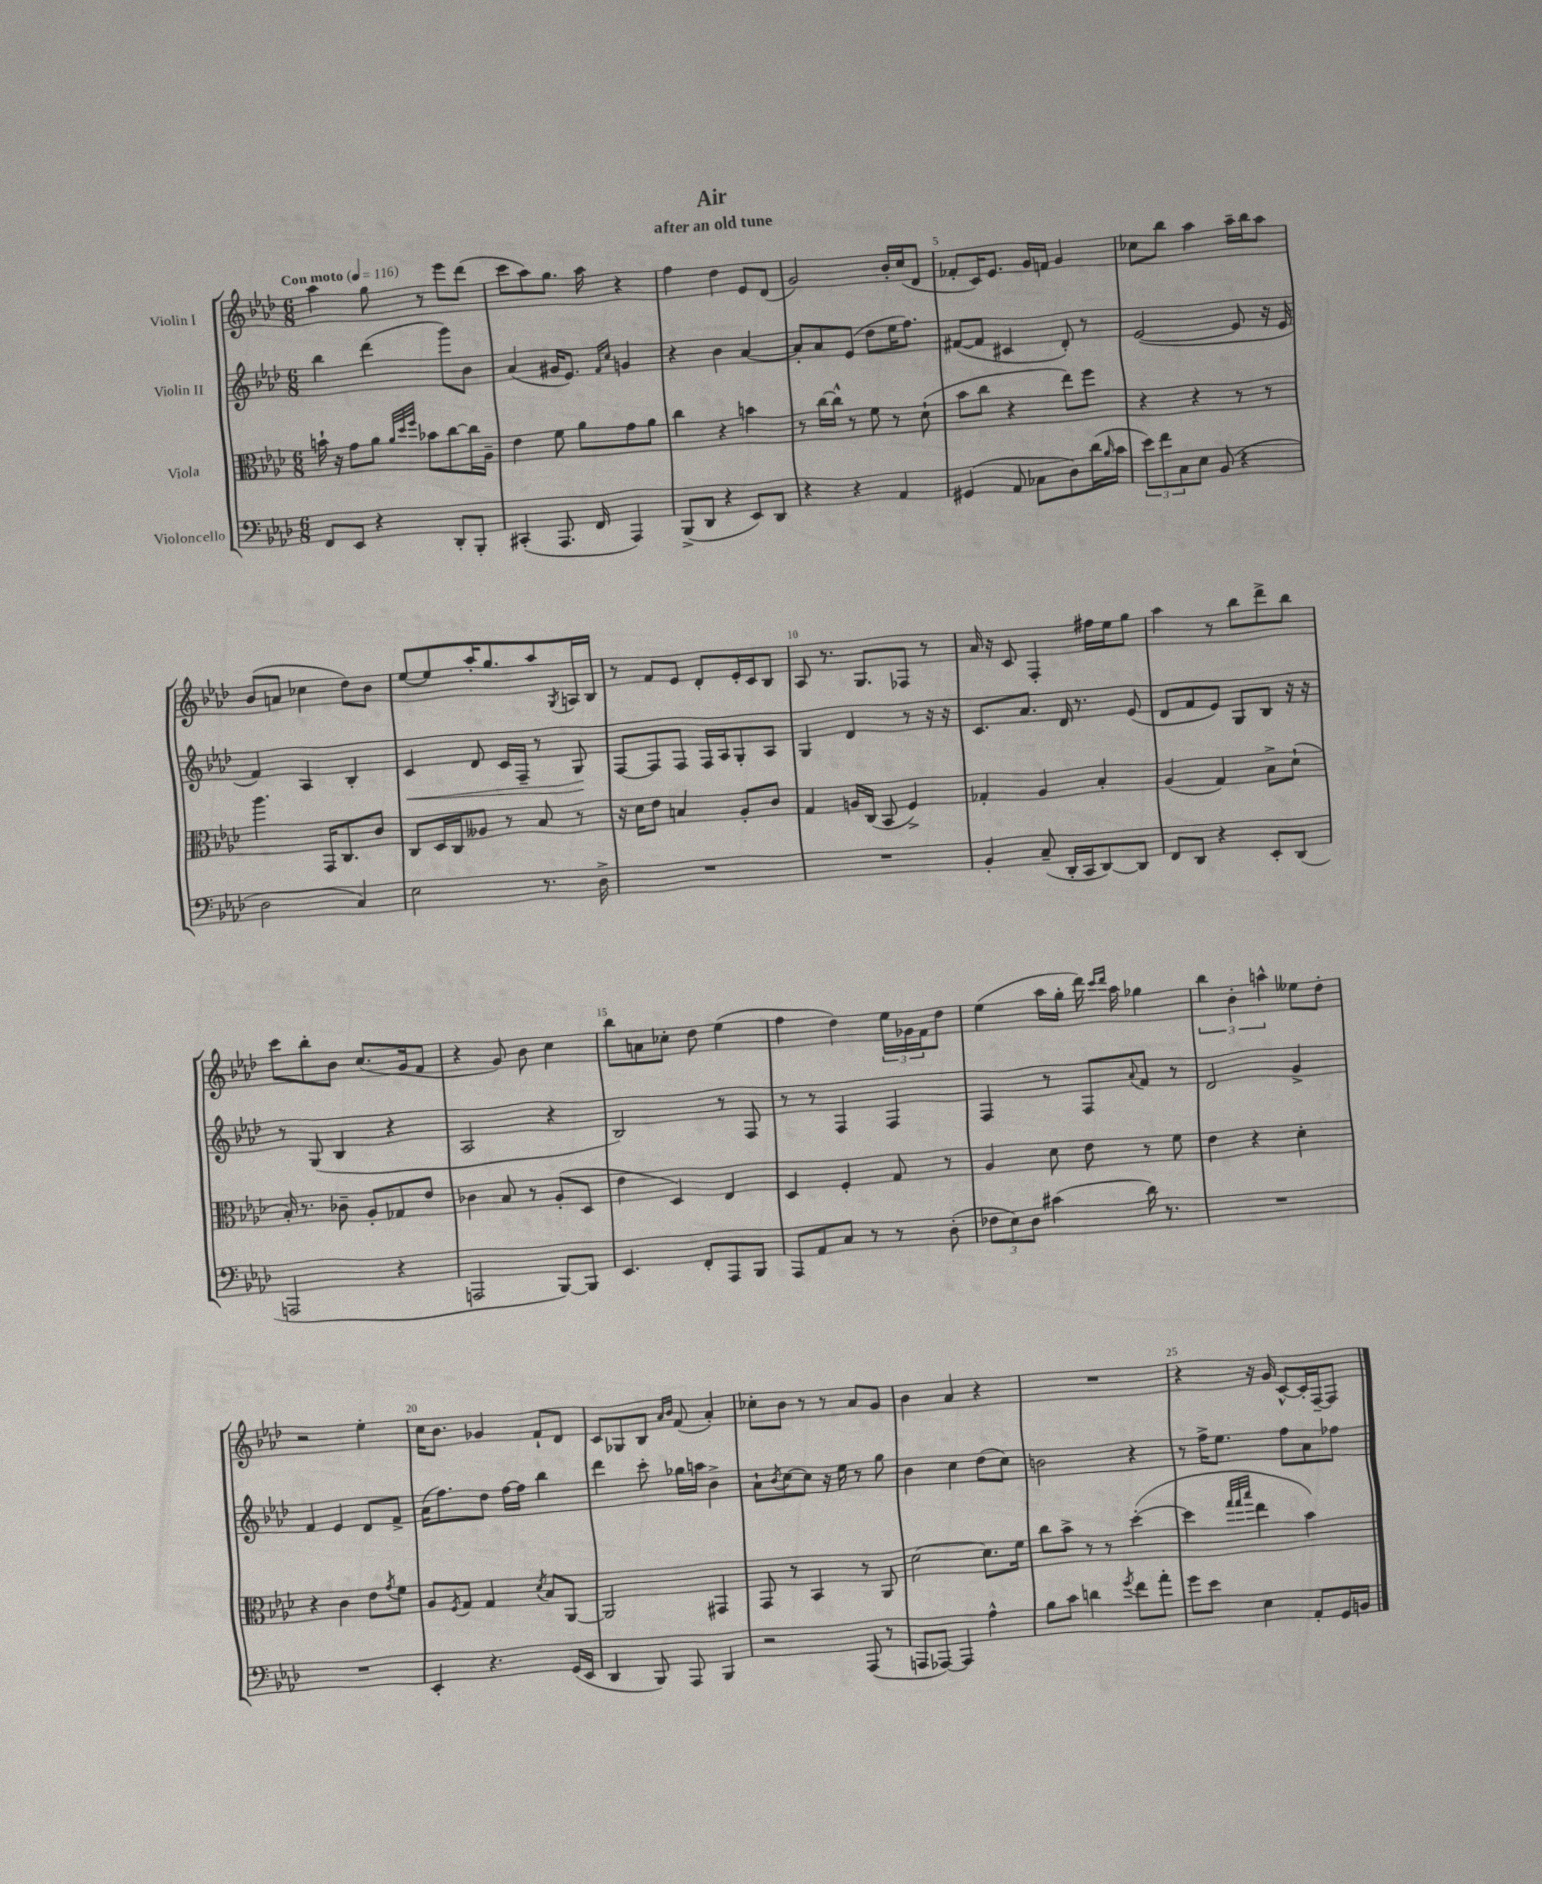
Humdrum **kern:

**kern	**kern	**kern	**kern
*staff4	*staff3	*staff2	*staff1
*clefF4	*clefC3	*clefG2	*clefG2
*k[b-e-a-d-]	*k[b-e-a-d-]	*k[b-e-a-d-]	*k[b-e-a-d-]
*M6/8	*M6/8	*M6/8	*M6/8
*MM116	*MM116	*MM116	*MM116
8FF	16b`	4bb-	4aa-
.	16r	.	.
8EE-	8g	.	.
4r	8a-	(4ddd-	8gg
.	32qqa-	.	.
.	32qqdd-	.	.
.	32qqff	.	.
.	8b-	.	8r
8DD-'	[8cc	8ggg)	8eee-
8BBB-'	16cc]	8b-	(8ddd-
.	16A-~	.	.
=	=	=	=
(4CC#'	4e-	(4a-	8ccc
.	.	.	8aa-)
8.AAA-	8f	16g#	8.gg
.	.	8.e-)	.
.	8a-	.	.
16FF	.	.	16aa-
.	.	16qqf	.
.	.	16qqcc	.
4AAA-)	8g	4g	4r
.	8a-	.	.
=	=	=	=
(8BBB-^	4cc	4r	4ff
8DD-	.	.	.
4r	4r	4b-	4dd-
8EE-)	4b	[4a-	8e-
8DD-	.	.	(8d-
=	=	=	=
4r	8r	8a-']	2g)
.	[16cc	8a-	.
.	16cc^^]	.	.
4r	8r	(8e-	.
.	8f	8dd-	.
4AA-	8r	16ee-	16b-'
.	.	8.ff)	(16cc
.	(8d-`	.	8d-
=	=	=	=
(4GG#	8b-	([8f#	8f-'
.	8cc	8f#]	16c)
.	.	.	8.e-
8AA-	4r	4c#	.
8C-	.	.	16g
.	.	.	16f
8D-)	8ee-)	8d-')	4g
(16d-	8ff	8r	.
16qqB-	.	.	.
16c	.	.	.
=	=	=	=
12e-)	4r	([2e-	8cc-
12f	.	.	.
.	.	.	8bb-
12C	.	.	.
8E-	4r	.	4aa-
(8BB-	.	.	.
4r	8r	8e-]	16aa-~
.	.	.	16bb-
.	8r	16r	8aa-
.	.	16e-	.
=	=	=	=
2D-	4.aa-	4f)	(8b-
.	.	.	8a
.	.	4A-	4cc-
.	16GG	.	.
.	8.C	.	.
4C)	.	4B-'	8dd-)
.	8c	.	8b-
=	=	=	=
2E-	8C	4c	[8ee-
.	16D-	.	8ee-]
.	16C	.	.
.	8A--	8d-	16aa-'
.	.	.	8.gg
.	8r	16c	.
.	.	16F~	.
8.r	8B-	8r	8aa-
.	.	.	8qG
.	8r	8G	16A
16D-^	.	.	16B-
=	=	=	=
2.r	16r	[8F	8r
.	16d-	.	.
.	8e-	8F]	8f
.	4B	8F	8e-
.	.	16F	8d-'
.	.	16A-	.
.	8A-'	8G'	16e-'
.	.	.	16c
.	8c	8A-	8B-
=	=	=	=
2.r	4G	4G	8A-
.	.	.	8.r
.	16A	4d-	.
.	(16C	.	8.G
.	8BB-	.	.
.	4F^)	8r	8F-
.	.	16r	8r
.	.	16r	.
=	=	=	=
4BB-'	4G-'	8.c	16a-
.	.	.	16r
.	.	.	8c
.	.	8.a-	.
(8C~	4A-	.	4F'
16DD-'	.	16d-	.
16CC	.	8.r	.
[8DD-)	4B-'	.	16ff#
.	.	.	16ee-
8DD-]	.	(8e-	8gg
=	=	=	=
8FF	(4A-	8d-	4aa-
8DD-	.	8f	.
4r	4G)	8e-)	8r
.	.	8G	8bb-
8EE-'	8B-^	8B-	8ddd-^
(8DD-	(8d-`	16r	8bb-
.	.	16r	.
=	=	=	=
2AAA	16B-')	8r	8ccc
.	8.r	.	.
.	.	(8G	8bb-'
.	8c-~	4B-	8b-
.	8A-'	.	(8.cc
4r	8G-	4r	.
.	.	.	16g
.	8e-	.	8f
=	=	=	=
2AAA	4c-	2A-	4r
.	8B-	.	8g)
.	8r	.	8b-
[8BBB-)	(8A-'	4r	4cc
8BBB-]	8D-	.	.
=	=	=	=
4.EE-	4e-	2B-)	8bb-
.	.	.	8a
.	4D-)	.	8cc-'
8FF'	.	.	8dd-
8AAA-	4E-	8r	(4ee-
8BBB-	.	8F	.
=	=	=	=
8AAA-	4D-	8r	4ff
8AA-	.	8r	.
8C	4F'	4F	4dd-)
8r	.	.	.
8r	8G	4F	24ee-
.	.	.	24g-
.	.	.	24f
(8D-'	8r	.	8dd-
=	=	=	=
12F-	4A-	4F	(4ee-
12E-)	.	.	.
12D-	.	.	.
(4c#	8d-	8r	16aa-
.	.	.	16gg'
.	8e-	8F	16ddd-)
.	.	.	16qqccc
.	.	.	16qqddd-
.	.	.	16aa-
.	.	8qqa-	.
16d-)	8r	8f	4gg-
8.r	.	.	.
.	8f	8r	.
=	=	=	=
2.r	4e-	2d-	6bb-
.	.	.	6b-'
.	4r	.	.
.	.	.	6aa^^
.	4d-'	4g^	8ee--
.	.	.	8dd-'
=	=	=	=
2.r	4r	4f	2r
.	4c	4e-	.
.	8e-	8d-	4ee-'
.	8qg	.	.
.	8f	8f^	.
=	=	=	=
4EE-'	8A-	(16a-	16cc
.	.	8.ff)	8.b-
.	8qF	.	.
.	8G	.	.
4.r	4G	8dd-	4g-
.	.	[16ff	.
.	.	16ff]	.
.	8qd-	.	.
.	8B-	4bb-	8f`
(16GG	[8AA-	.	8d-
16EE-	.	.	.
=	=	=	=
4DD-	2AA-]	4ddd-	8c
.	.	.	8G-
8BBB-)	.	8ccc'	8B-
.	.	.	16qqa-
.	.	.	16qqb-
8AAA-	.	16gg-	(8f
.	.	16aa	.
4BBB-	4GG#	4b-^	4a-')
=	=	=	=
2r	8GG	8a-`	8cc-'
.	.	8qb-	.
.	8r	[8cc	8b-
.	4BB-	8cc]	8r
.	.	16r	8r
.	.	16ee-	.
(8AAA-	8r	8r	8a-
8r	8AA-	8gg	8g
=	=	=	=
8AAA	[2d-	4b-	4b-
[8AAA-)	.	.	.
4AAA-]	.	4cc	4a-
4A-^^	8.d-]	(8dd-	4r
.	.	8cc)	.
.	16f	.	.
=	=	=	=
8B-	8cc	2b	2.r
8c	8b-^	.	.
4d	8r	.	.
.	8r	.	.
8qg	.	.	.
8f	([4dd-'	4r	.
8a-'	.	.	.
=	=	=	=
8g	4dd-]	8r	4r
8e-	.	16ff^	.
.	.	8.ee-	.
.	32qqgg	.	.
.	32qqgg	.	.
.	32qqbb-	.	.
4E-	4ee-	.	16r
.	.	.	16g
.	.	8ff	[8c^^
8AA-'	4b-)	8a-	16c']
.	.	.	[16F~
16GG	.	8ff-	8F]
16BB	.	.	.
==	==	==	==
*-	*-	*-	*-
